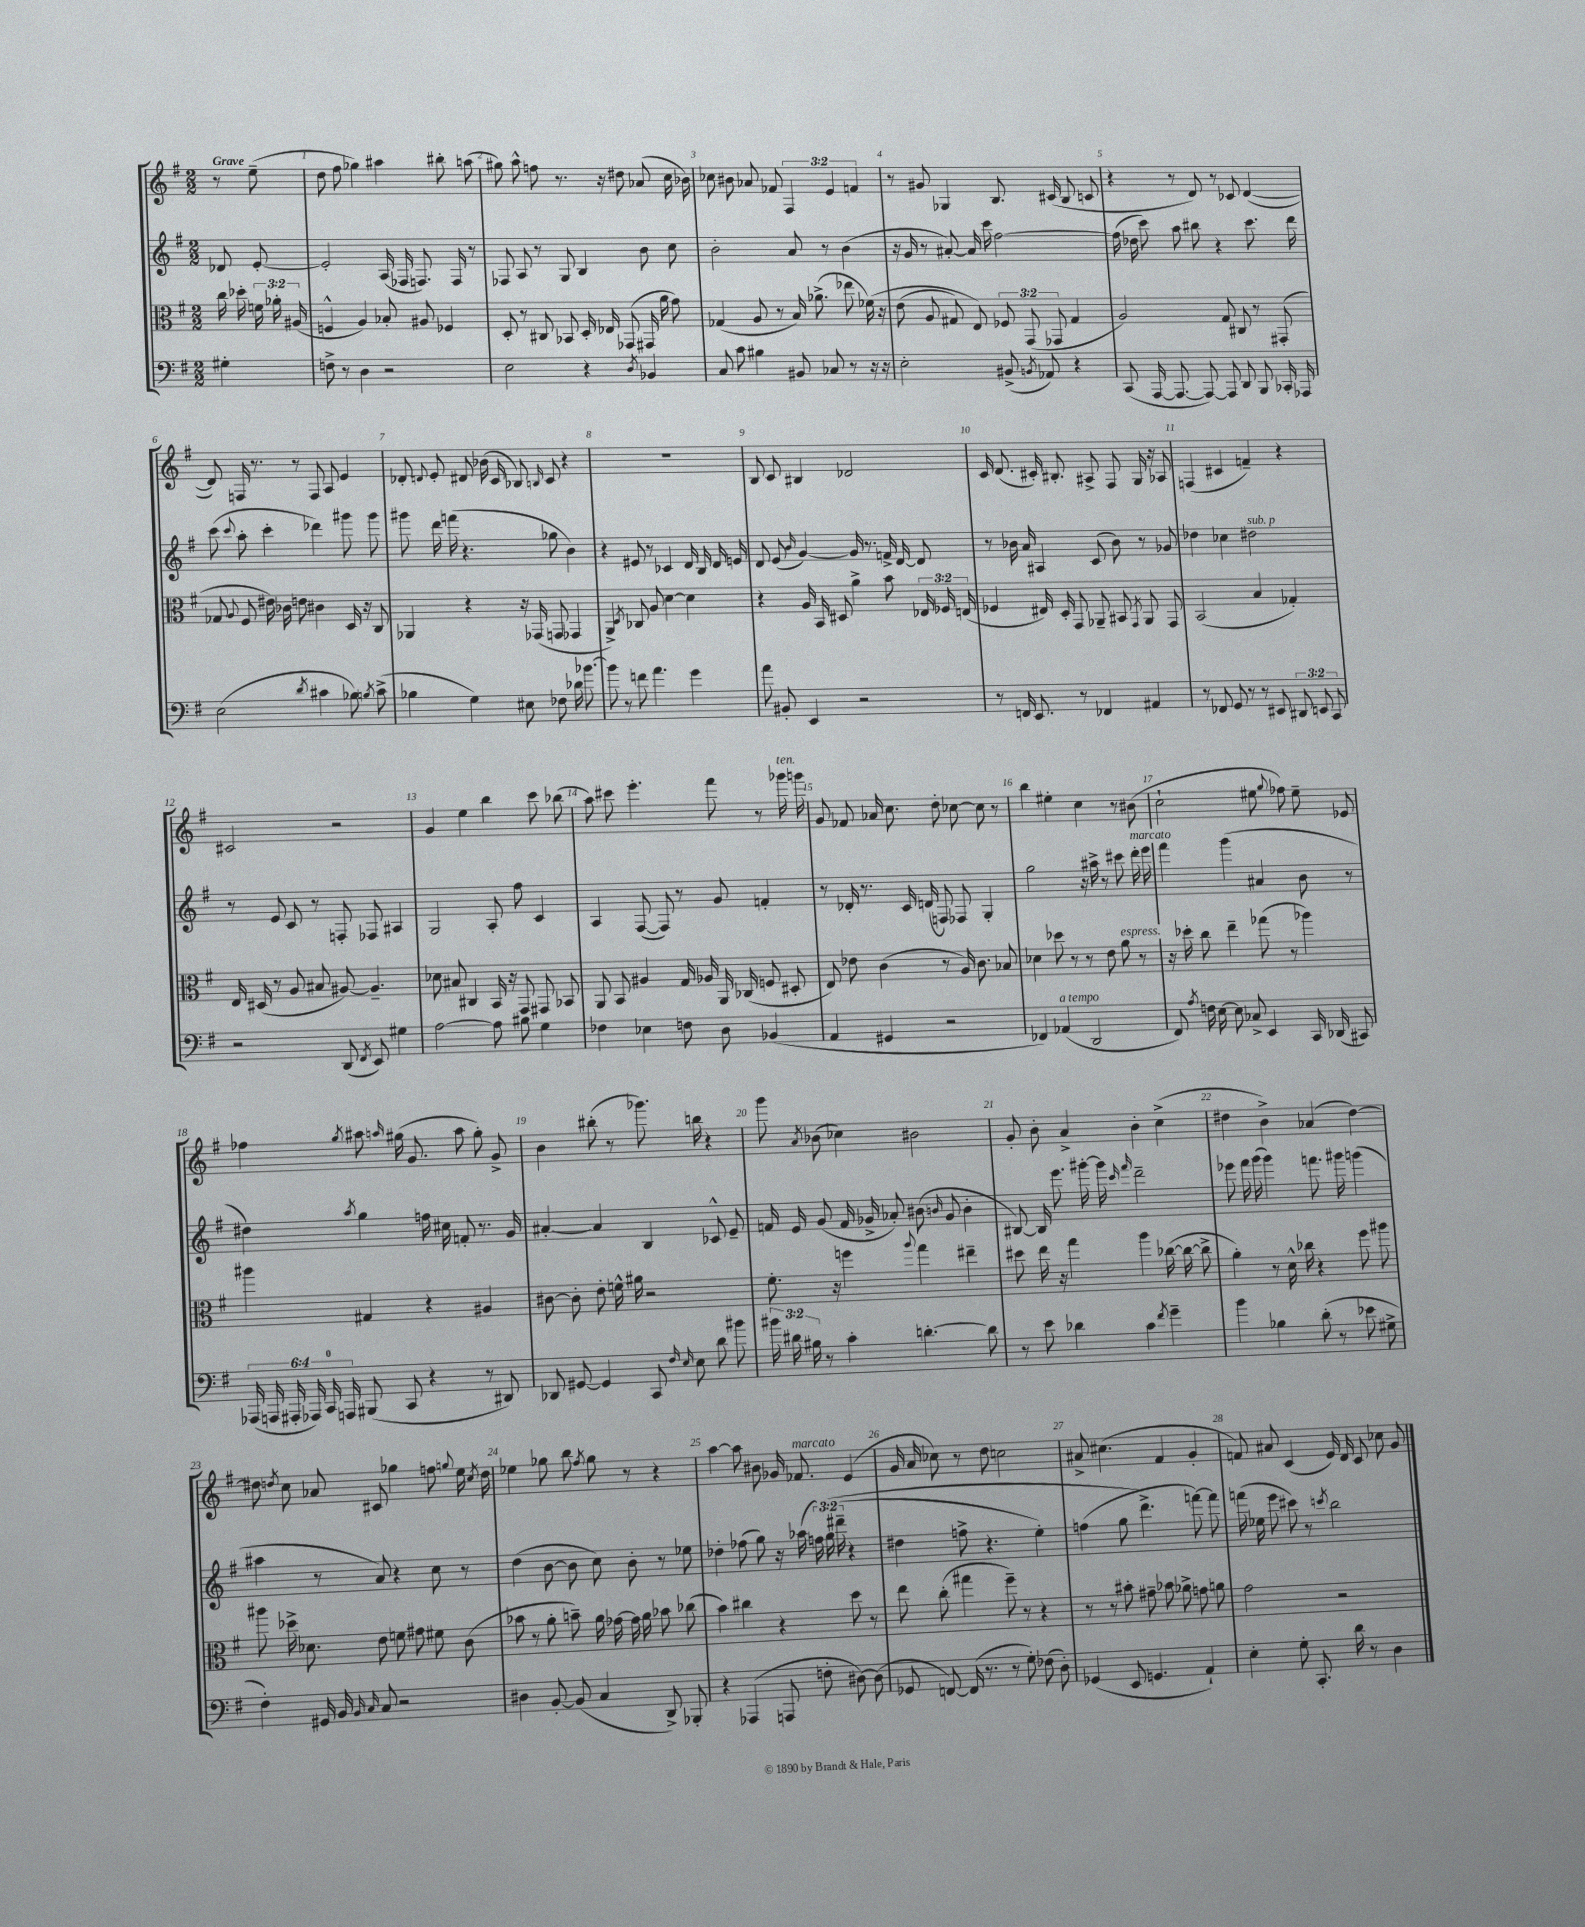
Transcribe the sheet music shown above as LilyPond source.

<<
\new StaffGroup <<
\new Staff = "s0" {
    \clef treble \key g \major \numericTimeSignature \time 2/2 \override Staff.TupletNumber.text = #tuplet-number::calc-fraction-text \partial 4 \tempo "Grave"
    \autoBeamOff r8 e''8--( |
    d''8 fis''8 ges''4) ais''4 bis''8-. a''8( |
    gis''8) a''8-^ f''8 r8. r16 dis''8 aes'8( c''16 bes'16) |
    ces''8 bis'8 aes'8 fes'8 \tuplet 3/2 { fis4 e'4 f'4 } |
    r8 gis'8 ges4 b8. cis'16( b8 c'8 |
    r4 r8 d'8) r8 ces'8 d'4~( |
    d'8) f16 r8. r8 f8 a8 e'4 |
    des'8-. \appoggiatura { d'8 } e'8-. dis'8 bes'16( c'16 bes8) \grace { b16 } c'8 r4 |
    R1 |
    b8 c'8 bis4 des'2 |
    c'16 d'8.( cis'16-.) bis8.-. ais8-> fis8 g16 r16 aes8 |
    f4( cis'4 f'4--) r4 |
    cis'2 r2 |
    g'4 e''4 b''4 c'''8 bes''8( |
    a''8) cis'''8 e'''4.-. fis'''8 r8 ges'''16^\markup { \italic "ten." } g'''16 |
    g'8 fes'8 aes'16 c''8. d''8-. ces''8~ ces''8 r8 |
    b''4 eis''4-. c''4 r8 bis'8( |
    c''2-! eis''8 \appoggiatura { g''8 } fes''8) eis''8-- ees'8 |
    fes''4 \acciaccatura { g''8 } ais''8 \grace { a''16 } gis''16( g'8. a''8 gis''8-.) g'8-> |
    b'4 bis''8-.( r8 ges'''8.) b''16 r4 |
    g'''8 \acciaccatura { a'8 } bes'8( ces''4) bis'2 |
    g'8-. b'8-. a'4-> b'4-. c''4->( |
    dis''4 b'4->) aes'4( dis''4~) |
    dis''8 \acciaccatura { d''8 } c''8 aes'8 cis'8 ges''4 f''8 \appoggiatura { g''8 } e''16 \acciaccatura { c''8 } d''16 |
    ees''4 ges''8 b''8 \acciaccatura { fis''8 } ges''8 r8 r4 |
    a''4~ a''8 bis'8 ges'16 fes'8.^\markup { \italic "marcato" } e'4( |
    g'16 a'16 ces''8) r8 d''8 c''2 |
    ais'8-> cis''4.( fis'4 g'4-. |
    f'8) ais'8 c'4( e'16) d'16 c'8 ces''8 g'8 \bar "|." |
}
\new Staff = "s1" {
    \clef treble \key g \major \numericTimeSignature \time 2/2 \override Staff.TupletNumber.text = #tuplet-number::calc-fraction-text \partial 4
    \autoBeamOff des'8 e'8~-. |
    e'2-. a16( fes16 f8.) f16 r8 |
    fes8 a8 r8 g8 b4 b'8 c''8 |
    b'2-. a'8 r8 b'4( |
    r16 g'16 r8 ais'8~-.) ais'16 c'''16 fis''2~ |
    fis''16( des''16 c'''8) a''8 bis''8 r4 c'''8. d'''16 |
    c'''8( \appoggiatura { c'''8 } a''8-. c'''4-. des'''4) gis'''8 gis'''8 |
    gis'''8 d'''16 f'''16( r4. ges''8 b'4) |
    r4 eis'8 r8 ces'4 d'16 b16 d'16 e'16 |
    d'8 e'8( \grace { b'16 } g'4~) g'16 r8. f'16-> d'16~ d'8 |
    r8 bes'16 a'16 ais4 c'8( bes'8) r8 ges'8 |
    des''4 ces''4 dis''2^\markup { \italic "sub. p" } |
    r8 e'8 c'8 r8 f8-. fes8 ais4 |
    g2 a8-. fis''8 c'4 |
    a4 fis8~( fis8) r8 g'8 f'4-. |
    r8 des'16-. r8. c'16 d'16( f8) fes8 g4-. |
    g''2 r16 ais''16-> r8 cis'''8 d'''16-.^\markup { \italic "marcato" } e'''16 |
    fis'''4 g'''4( ais'4 b'8 r8 |
    dis''4) \acciaccatura { a''8 } g''4 f''16 cis''16 f'8-. r8. g'16 |
    ais'4~-. ais'4 b4 ces'8-^ e'8-- |
    f'16 e'16 g'8( f'16 ges'16-> aes'8-.) bis'8( \grace { b'16 } ges'8 b'4-. |
    bis8~) bis16 e'''8. gis'''16~-. gis'''16 \grace { c'''16 fis'''16 } d'''2-- |
    ees'''8 fis'''16 g'''16( g'''4) f'''8. gis'''16 g'''4( |
    ais''4 r8 a'8) r4 c''8 r8 |
    d''4( b'8~ b'8 c''8) b'8-. r8 ees''8 |
    des''4-. fes''8( g''8) r16 aes''16( \tuplet 3/2 { f''16) g''16\( dis'''16--( } r4 |
    dis''4 f''8-> r4. e''4-.) |
    f''4( g''8 d'''4.->\) f'''8~) f'''8 |
    f'''16( ees''16 e'''8 cis'''8) r8 \acciaccatura { c'''8 } b''2 \bar "|." |
}
\new Staff = "s2" {
    \clef alto \key g \major \numericTimeSignature \time 2/2 \override Staff.TupletNumber.text = #tuplet-number::calc-fraction-text \partial 4
    \autoBeamOff c''16 des''16-. \tuplet 3/2 { f'16 aes'16-. ais16( } |
    f4-^ a4) bes8-. ais8 fes4 |
    d8-. r8 cis8 bes,8 d16-. ees16 ges,8( gis,16 a'16 g'8) |
    ges4( a8 r8 b16) aes'8.->( ees''8 fes'16)\( r16 |
    e'8( a8 gis8) e8\) \tuplet 3/2 { fes8 g,8( ges,8 } gis4 |
    a2) g8 cis8 r8 gis,8-.( |
    ges8 \appoggiatura { a8 } fis8 eis'16) ces'16 e'8 cis'4 d16 r16 c8 |
    aes,4 r4 r16 ges,16( g,8 ges,4 |
    a,4->) \acciaccatura { d8 } ces8 a8 d'4~ d'4 |
    r4 a16 b,16 dis8 a'4-> b'8 \tuplet 3/2 { ees16 fes16 e16( } |
    fes4 eis16) d16-. g,8 aes,8-- bis,8 \acciaccatura { g,8 } aes,8 g,8 |
    b,2( b4 ges4-.) |
    e16 dis16( r8 a8 bis8 ais8~) ais4.-- |
    des'8 bis8 cis4 b,16 r16 g,8 gis,8 bes,8 |
    a,8 b,8 ais4 g16 aes16 a,16 ces16( f8 dis8-. |
    e8) ees'8 c'4( r8 a16) c'8. bes8 |
    des'4 des''8 r8 r8 e'8 a'8^\markup { \italic "espress." } r8 |
    r16 des''16-. c''8 e''4-- ges''8( r8 aes''4) |
    ais''4 gis4 r4 ais4 |
    cis'8~ cis'8-. e'8-. f'16-^ ais'16 r2 |
    fis'8.-. r16 f''4 \appoggiatura { a''8 } g''4 eis''4-- |
    dis''8 e''16 r16 g''4 a''4 ces''16~( ces''16~ ces''8-> |
    a'4-.) r8 d'16-^ ces''16 r4 fis''8 ais''8 |
    ais''8 des''16-> des'8. e'8 f'8 gis'8 fis'8 c'8( |
    bes'8 r8 a'8-. b'8--) a'16 ges'16~ ges'16 a'16 bes'8 ces''8( |
    b'4) cis''4 r4 d''8 r8 |
    e''8 c''8-.( gis''4 fis''8--) r8 r4 |
    r8 r8 bis'8-. gis'8-- bes'8 aes'8-> g'8 a'8 |
    g'2 r2 \bar "|." |
}
\new Staff = "s3" {
    \clef bass \key g \major \numericTimeSignature \time 2/2 \override Staff.TupletNumber.text = #tuplet-number::calc-fraction-text \partial 4
    \autoBeamOff gis4-. |
    f8-> r8 d4 r2 |
    e2 r4 \acciaccatura { d8 } bes,4 |
    c8 c'8 bis4 bis,8 ces8 r8 r16 r16 |
    e2-. bis,8->( \acciaccatura { b,8 } aes,8) r4 |
    c,8( a,,16~ a,,8.~ a,,8~) a,,8 d,8 b,,8 ces,16-. aes,,16 |
    e2( \acciaccatura { d'8 } cis'4 bes8) \acciaccatura { b8 } cis'8->( |
    bes4 g4) eis8 fes8 des'16 bes'8.~ |
    bes'8 r8 f'8 a'4. g'4 |
    a'8 bis,8-. e,4 r2 |
    r8 f,16 e,8. r8 fes,4 ais,4 |
    r8 fes,8 g,8 r8 r8 eis,8 \tuplet 3/2 { dis,8 e,8 c,8 } |
    r2 d,8( \acciaccatura { fis,8 } e,8) gis4 |
    a2~ a8 bis8 g4 |
    fes4 ees4 f8 d8 bes,4( |
    a,4 gis,4 r2 |
    fes,4) aes,4^\markup { \italic "a tempo" }( d,2 |
    fis,8) \acciaccatura { a8 } f16 e16~ e8 ces8-> e,4 c,16 des,16( cis,8) |
    \tuplet 6/4 { aes,,16( a,,16 ais,,16-. aes,,16) c,16-0 a,,16 } bis,,8( c,8 r4 r8 dis,8) |
    des,8 gis,8~ gis,4 c,8 \grace { fis16 e16 } e8 d'8 bis'8 |
    \tuplet 3/2 { bis'16 dis'16 bis16 } r8 c'4-. d'4.~-. d'8 |
    r8 e'8 des'4 c'4 \acciaccatura { fis'8 } g'4-- |
    b'4 bes4 d'8-.( r8 ees'8 gis8-> |
    fis4-.) gis,16 b,16 \grace { b,16 c16 } c8 r2 |
    dis4 b,8~-. b,8( c4 d,8->) bes,,8-. |
    r4 aes,,4( a,,8 f8-. dis8~) dis8( |
    ges,8 f,8~) f,16( r8. r8 g8-.) fes8( d8-.) |
    ges,4( e,8 g,4. a,4-!) |
    e4-. g8-. c,8.-. d'16 r8 d4 \bar "|." |
}
>>
>>
\layout { \context { \Score \override BarNumber.break-visibility = ##(#f #t #t) barNumberVisibility = #all-bar-numbers-visible } }
